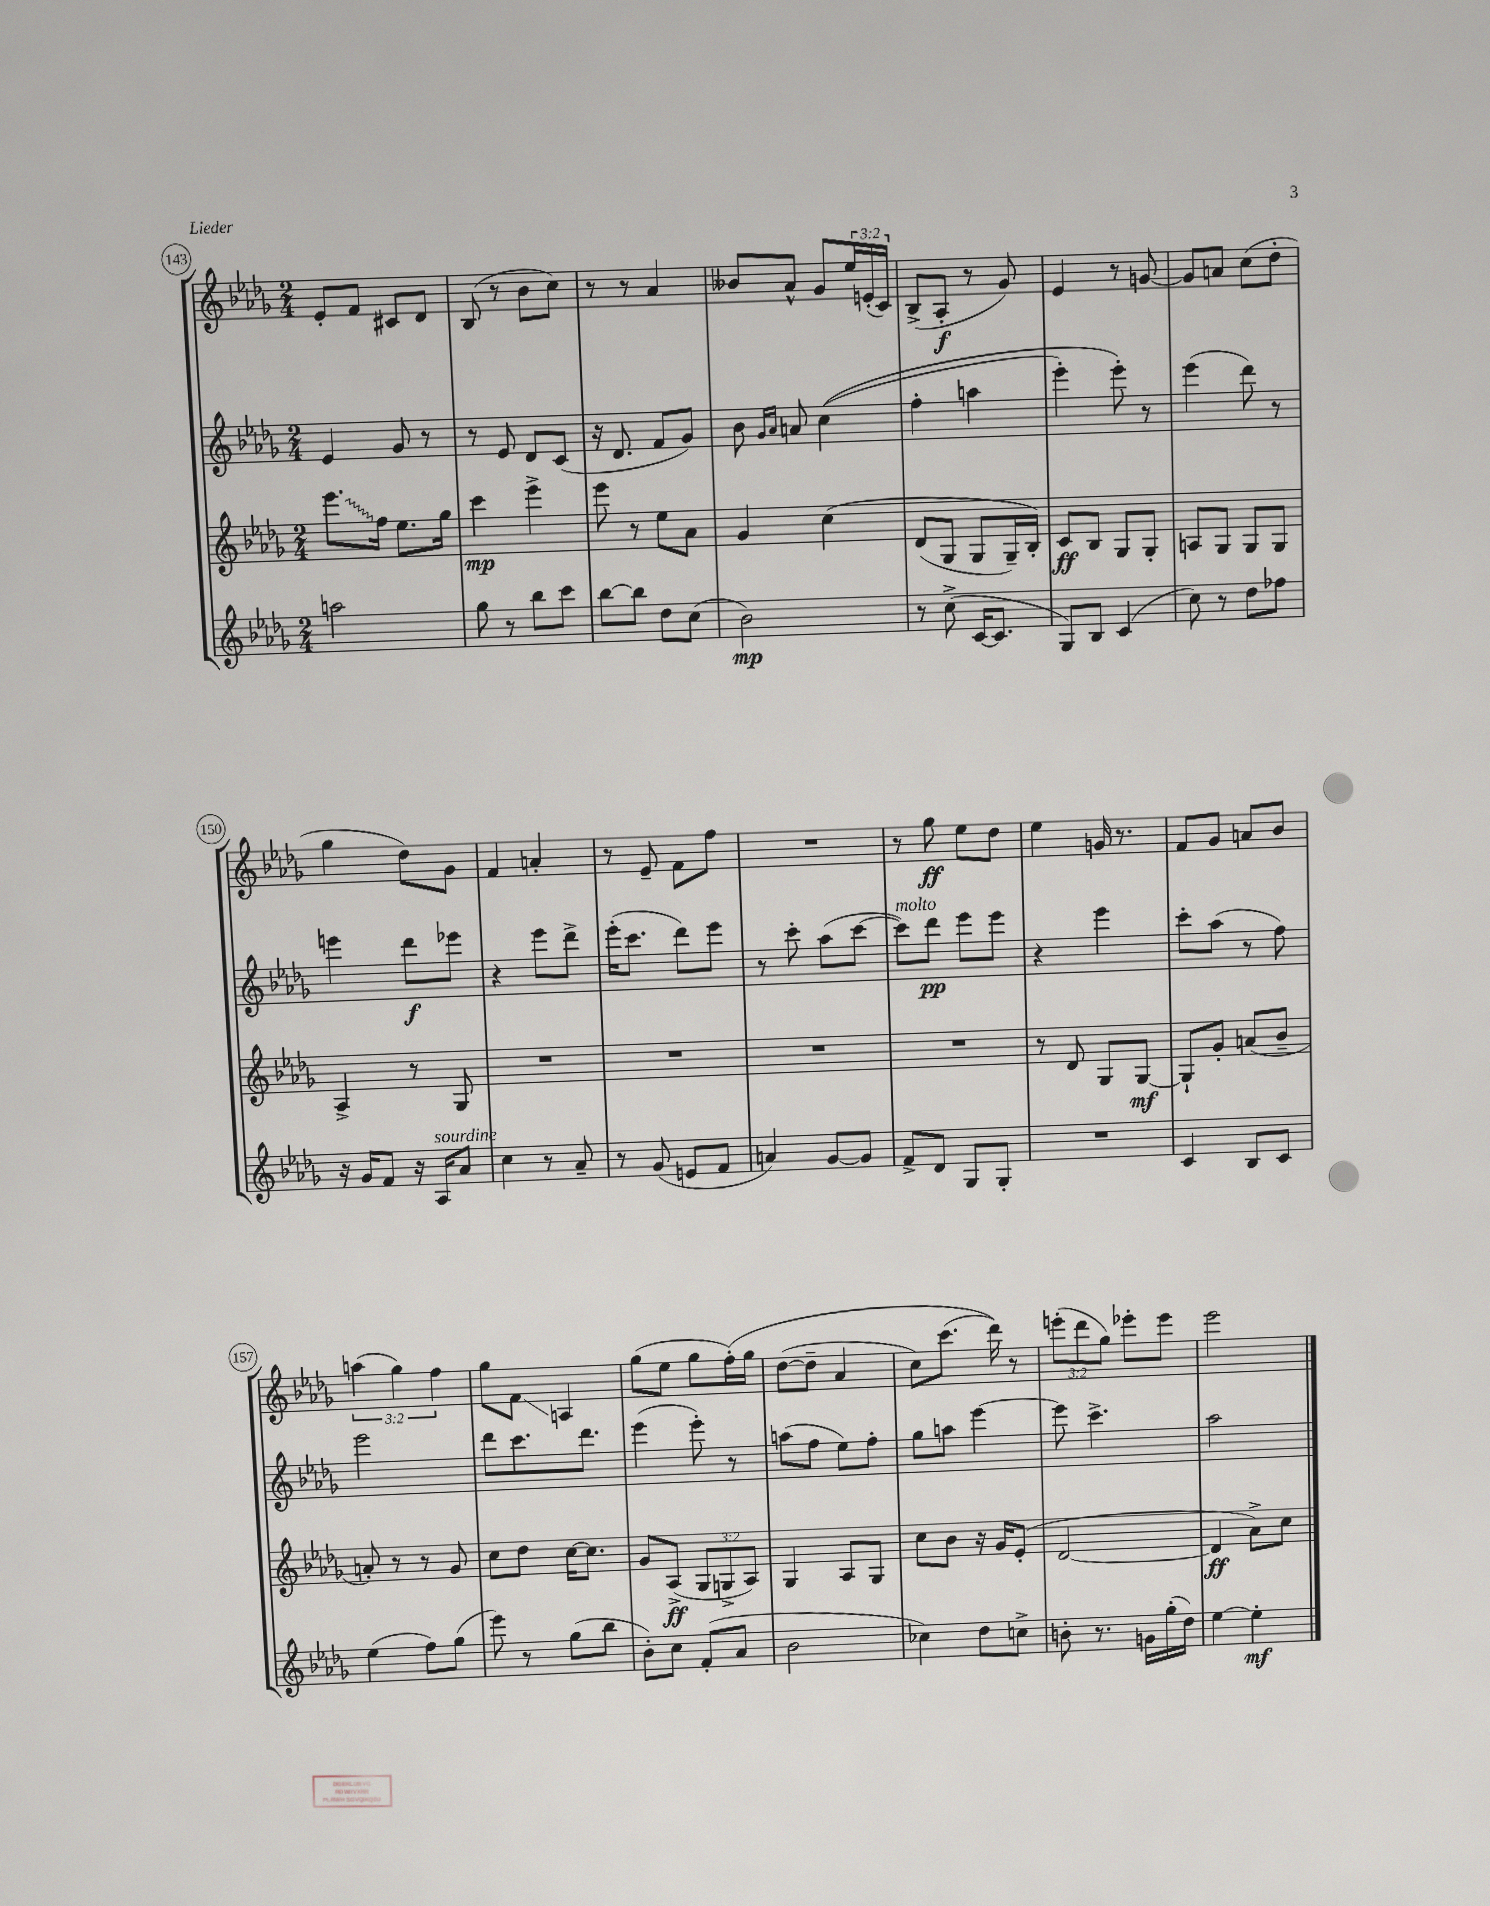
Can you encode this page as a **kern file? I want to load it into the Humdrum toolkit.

**kern	**kern	**kern	**kern
*staff4	*staff3	*staff2	*staff1
*clefG2	*clefG2	*clefG2	*clefG2
*k[b-e-a-d-g-]	*k[b-e-a-d-g-]	*k[b-e-a-d-g-]	*k[b-e-a-d-g-]
*M2/4	*M2/4	*M2/4	*M2/4
2aa\	8.eee-\L	4e-/	8e-'/L
.	.	.	8f/J
.	16ff\Jk	.	.
.	8.ee-\L	8g-/	8c#/L
.	.	8r	8d-/J
.	16gg-\Jk	.	.
=	=	=	=
8gg-\	4ccc\	8r	(8B-/
8r	.	8e-/	8r
8bb-\L	4eee-^\	8d-/L	8b-\L
8ccc\J	.	(8c/J	8cc\J)
=	=	=	=
[8bb-\L	8eee-\	16r	8r
.	.	8.d-/	.
8bb-\]J	8r	.	8r
8dd-\L	8ee-\L	8f/L	4a-/
(8cc\J	8a-\J	8g-/J)	.
=	=	=	=
2b-\)	4g-/	8b-\	8b--/L
.	.	16qqg-/LL	.
.	.	16qqa-/JJ	.
.	.	8a/	8a-^^/J
.	&(4cc\	&((4cc\	8g-/L
.	.	.	24ee-/L
.	.	.	(24e'/
.	.	.	24c/JJ)
=	=	=	=
8r	(8d-/L	4ff'\	(8B-^/L
(8cc^\	8G-/J	.	8A-'/J
[16c/LK	8G-/L	4aa\	8r
8.c/]J	.	.	.
.	16G-~/L)	.	8g-/)
.	16B-'/JJ&)	.	.
=	=	=	=
8G-/L)	8c/L	4eee-'\)	4e-/
8B-/J	8B-/J	.	.
(4c/	8G-/L	8eee-'\&)	8r
.	8G-'/J	8r	[8g/
=	=	=	=
8cc\)	8A/L	(4eee-\	8g/]L
8r	8G-/J	.	8a/J
8dd-\L	8G-/L	8ddd-\)	(8cc\L
8ff-\J	8G-/J	8r	8dd-'\J
=	=	=	=
16r	4A-^/	4eee\	4gg-\
16g-/LK	.	.	.
8f/J	.	.	.
16r	8r	8ddd-\L	8dd-\L)
16A-/LK	.	.	.
8a-/J	8G-/	8eee-\J	8g-\J
=	=	=	=
4cc\	2r	4r	4f/
8r	.	8eee-\L	4a'/
8a-~/	.	8ddd-^\J	.
=	=	=	=
8r	2r	(16eee-'\LK	8r
.	.	8.ccc\J	.
(8g-/	.	.	8e-~/
8e/L	.	8ddd-\L)	8f\L
8f/J	.	8eee-\J	8ff\J
=	=	=	=
4a/)	2r	8r	2r
.	.	8ccc'\	.
[8g-/L	.	(8aa-\L	.
8g-/]J	.	[8ccc\J	.
=	=	=	=
8f^/L	2r	8ccc\]L)	8r
8d-/J	.	8ddd-\J	8gg-\
8G-/L	.	8eee-\L	8ee-\L
8G-'/J	.	8eee-\J	8dd-\J
=	=	=	=
2r	8r	4r	4ee-\
.	8d-/	.	.
.	8G-/L	4eee-\	16g/
.	.	.	8.r
.	[8G-/J	.	.
=	=	=	=
4c/	8G-`/]L	8ccc'\L	8f/L
.	8g-'/J	(8aa-\J	8g-/J
8B-/L	(8a/L	8r	8a/L
8c/J	8b-~/J	8ff\)	8b-/J
=	=	=	=
(4ee-\	8a'/)	2eee-\	(6aa\
.	8r	.	.
.	.	.	6gg-\)
8ff\L)	8r	.	.
.	.	.	6ff\
(8gg-\J	8g-/	.	.
=	=	=	=
8eee-\)	8cc\L	8ddd-\L	8gg-\L
8r	8dd-\J	8.ccc\	8f\J
(8gg-\L	[16cc\LK	.	4A/
.	8.cc\]J	8.ddd-\J	.
8bb-\J	.	.	.
=	=	=	=
8b-'\L)	8g-/L	(4eee-\	(8gg-\L
8cc\J	(8A-^/J	.	8ee-\J
(8f'/L	12G-/L	8eee-'\)	8gg-\L
.	12G^/	.	.
8a-/J	.	8r	&(16ff'\L)
.	12A-/J)	.	.
.	.	.	16gg-\JJ
=	=	=	=
2b-\	4G-/	(8aa\L	([8dd-\L
.	.	8ff\J	8dd-~\]J
.	8A-/L	8ee-\L)	4a-/
.	8G-/J	8ff'\J	.
=	=	=	=
4cc-\)	8cc\L	8gg-\L	8cc\L)
.	8b-\J	8aa\J	(8.ccc\J
8dd-\L	16r	[4eee-\	.
.	16g-/LK	.	16ddd-\)&)
8cc^\J	(8e-'/J	.	8r
=	=	=	=
8b'\	[2d-/	8eee-\]	(12eee'\L
.	.	.	12ddd-\
8.r	.	4.ccc^\	.
.	.	.	12gg-\J)
.	.	.	8eee-'\L
16g\LL	.	.	.
(16gg-'\	.	.	8eee-\J
16dd-\JJ)	.	.	.
=	=	=	=
[4ee-\	4d-/]	2aa-\	2eee-\
4ee-'\]	8a-^\L)	.	.
.	8cc\J	.	.
==	==	==	==
*-	*-	*-	*-
